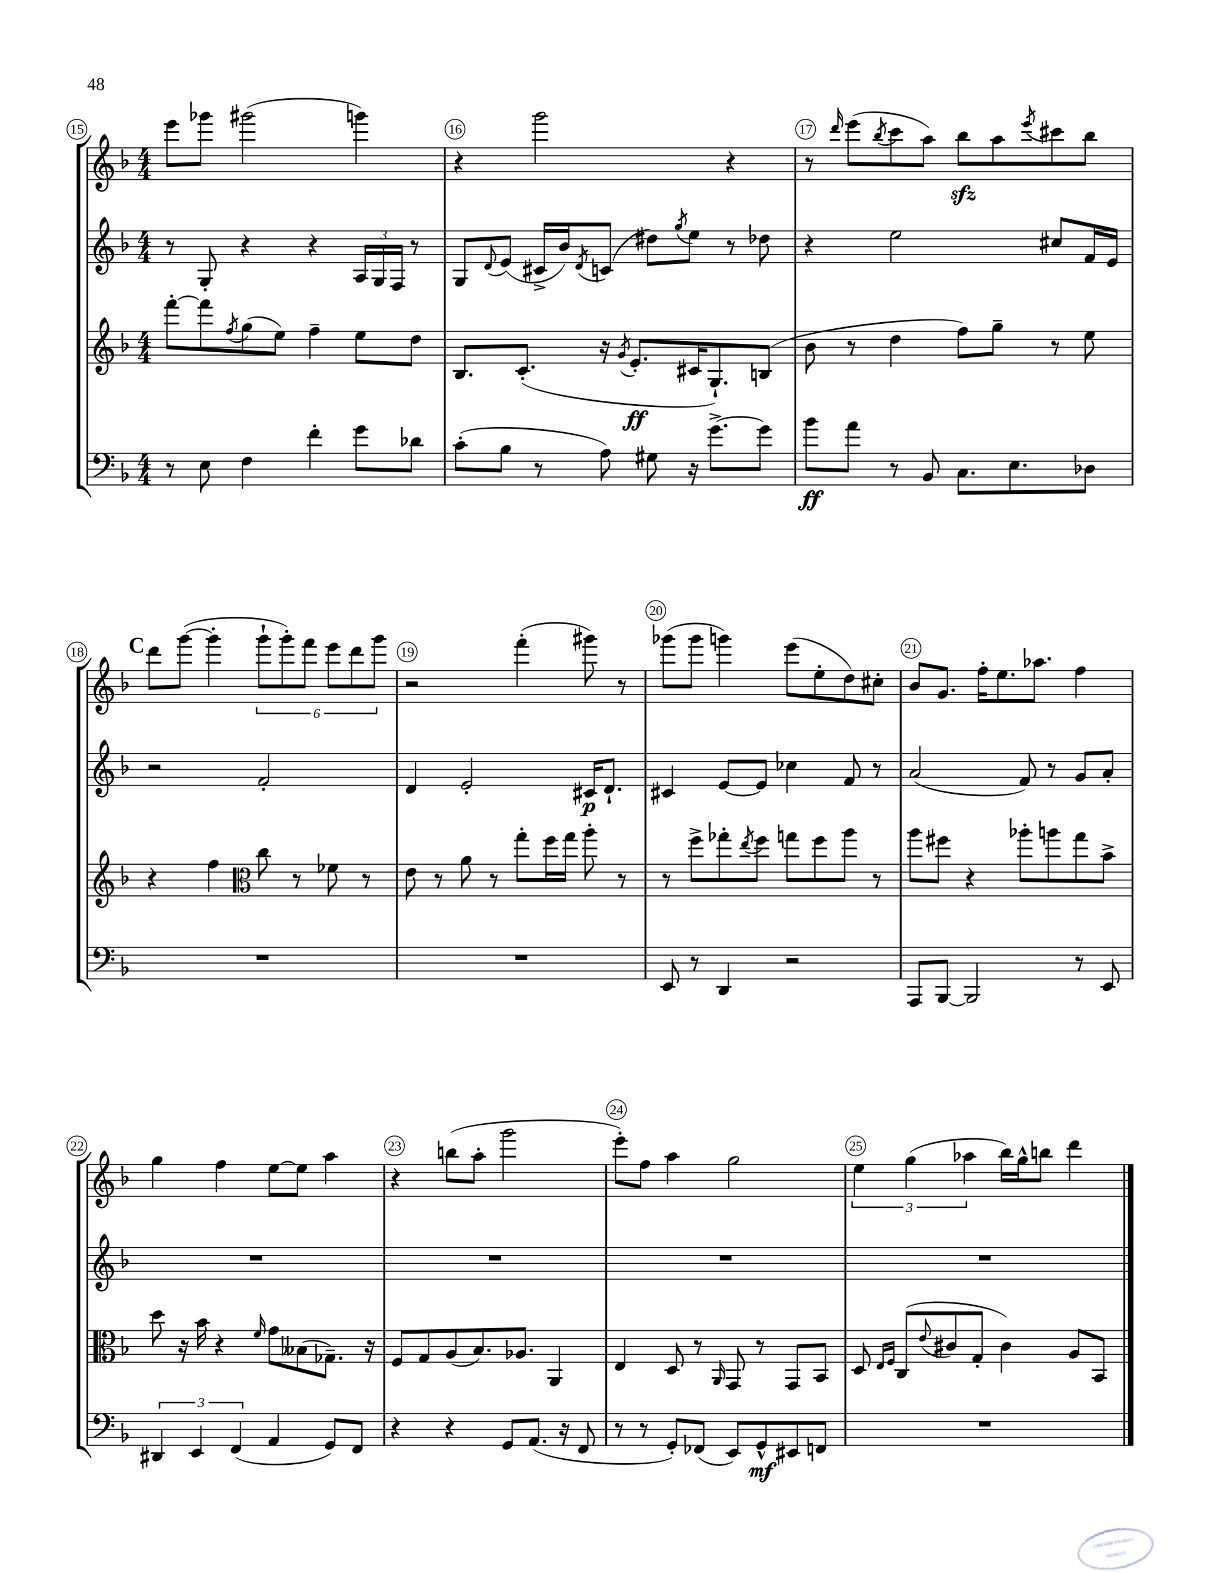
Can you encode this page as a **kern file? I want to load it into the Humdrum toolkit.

**kern	**kern	**kern	**kern
*staff4	*staff3	*staff2	*staff1
*clefF4	*clefG2	*clefG2	*clefG2
*k[b-]	*k[b-]	*k[b-]	*k[b-]
*M4/4	*M4/4	*M4/4	*M4/4
8r	[8fff'	8r	8eee
8E	8fff]	8G'	8ggg-
.	8qff	.	.
4F	(8gg	4r	(2ggg#
.	8ee)	.	.
4f'	4ff~	4r	.
8g	8ee	24A	4ggg)
.	.	24G	.
.	.	24F	.
8d-	8dd	8r	.
=	=	=	=
(8c'	8.B-	8G	4r
.	.	8qqd	.
8B-	.	(8e	.
.	(8.c'	.	.
8r	.	16c#^	2ggg
.	.	16b-)	.
.	.	8qd	.
8A)	16r	(8c	.
.	8qg	.	.
.	8.e'	.	.
8G#	.	8dd#)	.
.	.	8qgg	.
16r	16c#	8ee	.
[8.g^	8.G`)	.	.
.	.	8r	4r
8g]	(8B	8dd-	.
=	=	=	=
8b-	8b-	4r	8r
.	.	.	16qqddd
8a	8r	.	(8eee
.	.	.	8qbb-
8r	4dd	2ee	8ccc
8BB-	.	.	8aa)
8.C	8ff)	.	8bb-
.	8gg~	.	8aa
8.E	.	.	.
.	.	.	8qeee
.	8r	8cc#	8ccc#
8D-	8ee	16f	8bb-
.	.	16e	.
=	=	=	=
1r	4r	2r	8ddd
.	.	.	([8ggg
.	4ff	.	4ggg']
*	*clefC3	*	*
.	8cc	2f'	12ggg`
.	.	.	12ggg')
.	8r	.	.
.	.	.	12fff
.	8f-	.	12eee
.	.	.	12ddd
.	8r	.	.
.	.	.	12ggg
=	=	=	=
1r	8e	4d	2r
.	8r	.	.
.	8a	2e'	.
.	8r	.	.
.	8gg'	.	(4fff'
.	16ff	.	.
.	16gg	.	.
.	8aa'	16c#	8ggg#)
.	.	8.d`	.
.	8r	.	8r
=	=	=	=
8EE	8r	4c#	(8ggg-
8r	8ff^	.	8ggg-
4DD	8gg-'	[8e	4ggg)
.	8qee	.	.
.	8ff	8e]	.
2r	8gg	4cc-	(8eee
.	8ff	.	8ee'
.	8aa	8f	8dd)
.	8r	8r	8cc#'
=	=	=	=
8AAA	8aa	(2a	8b-
[8BBB-	8ff#	.	8.g
2BBB-]	4r	.	.
.	.	.	16ff'
.	.	.	8.ee
.	8aa-'	8f)	.
.	.	.	8.aa-
.	8aa	8r	.
8r	8gg	8g	4ff
8EE	8b-^	8a'	.
=	=	=	=
6DD#	8dd	1r	4gg
.	16r	.	.
6EE	.	.	.
.	16b-	.	.
.	4r	.	4ff
(6FF	.	.	.
.	16qqf	.	.
4AA	8g	.	[8ee
.	(8B--	.	8ee]
8GG)	8.G-~)	.	4aa
8FF	.	.	.
.	16r	.	.
=	=	=	=
4r	8F	1r	4r
.	8G	.	.
4r	(8A	.	(8bb
.	8.B-)	.	8aa'
8GG	.	.	2ggg
.	8.A-	.	.
(8.AA	.	.	.
.	4AA	.	.
16r	.	.	.
8FF	.	.	.
=	=	=	=
8r	4E	1r	8eee')
8r	.	.	8ff
8GG')	8D	.	4aa
(8FF-	8r	.	.
.	16qqAA	.	.
8EE)	8GG	.	2gg
8GG^^	8r	.	.
8EE#	8GG	.	.
8FF	8BB-	.	.
=	=	=	=
1r	8D	1r	6ee
.	16qqE	.	.
.	16qqF	.	.
.	(8C	.	.
.	.	.	(6gg
.	8qqe	.	.
.	8c#	.	.
.	.	.	6aa-
.	8G'	.	.
.	4c#)	.	16bb-)
.	.	.	16gg^^
.	.	.	8bb
.	8A	.	4ddd
.	8BB-	.	.
==	==	==	==
*-	*-	*-	*-
